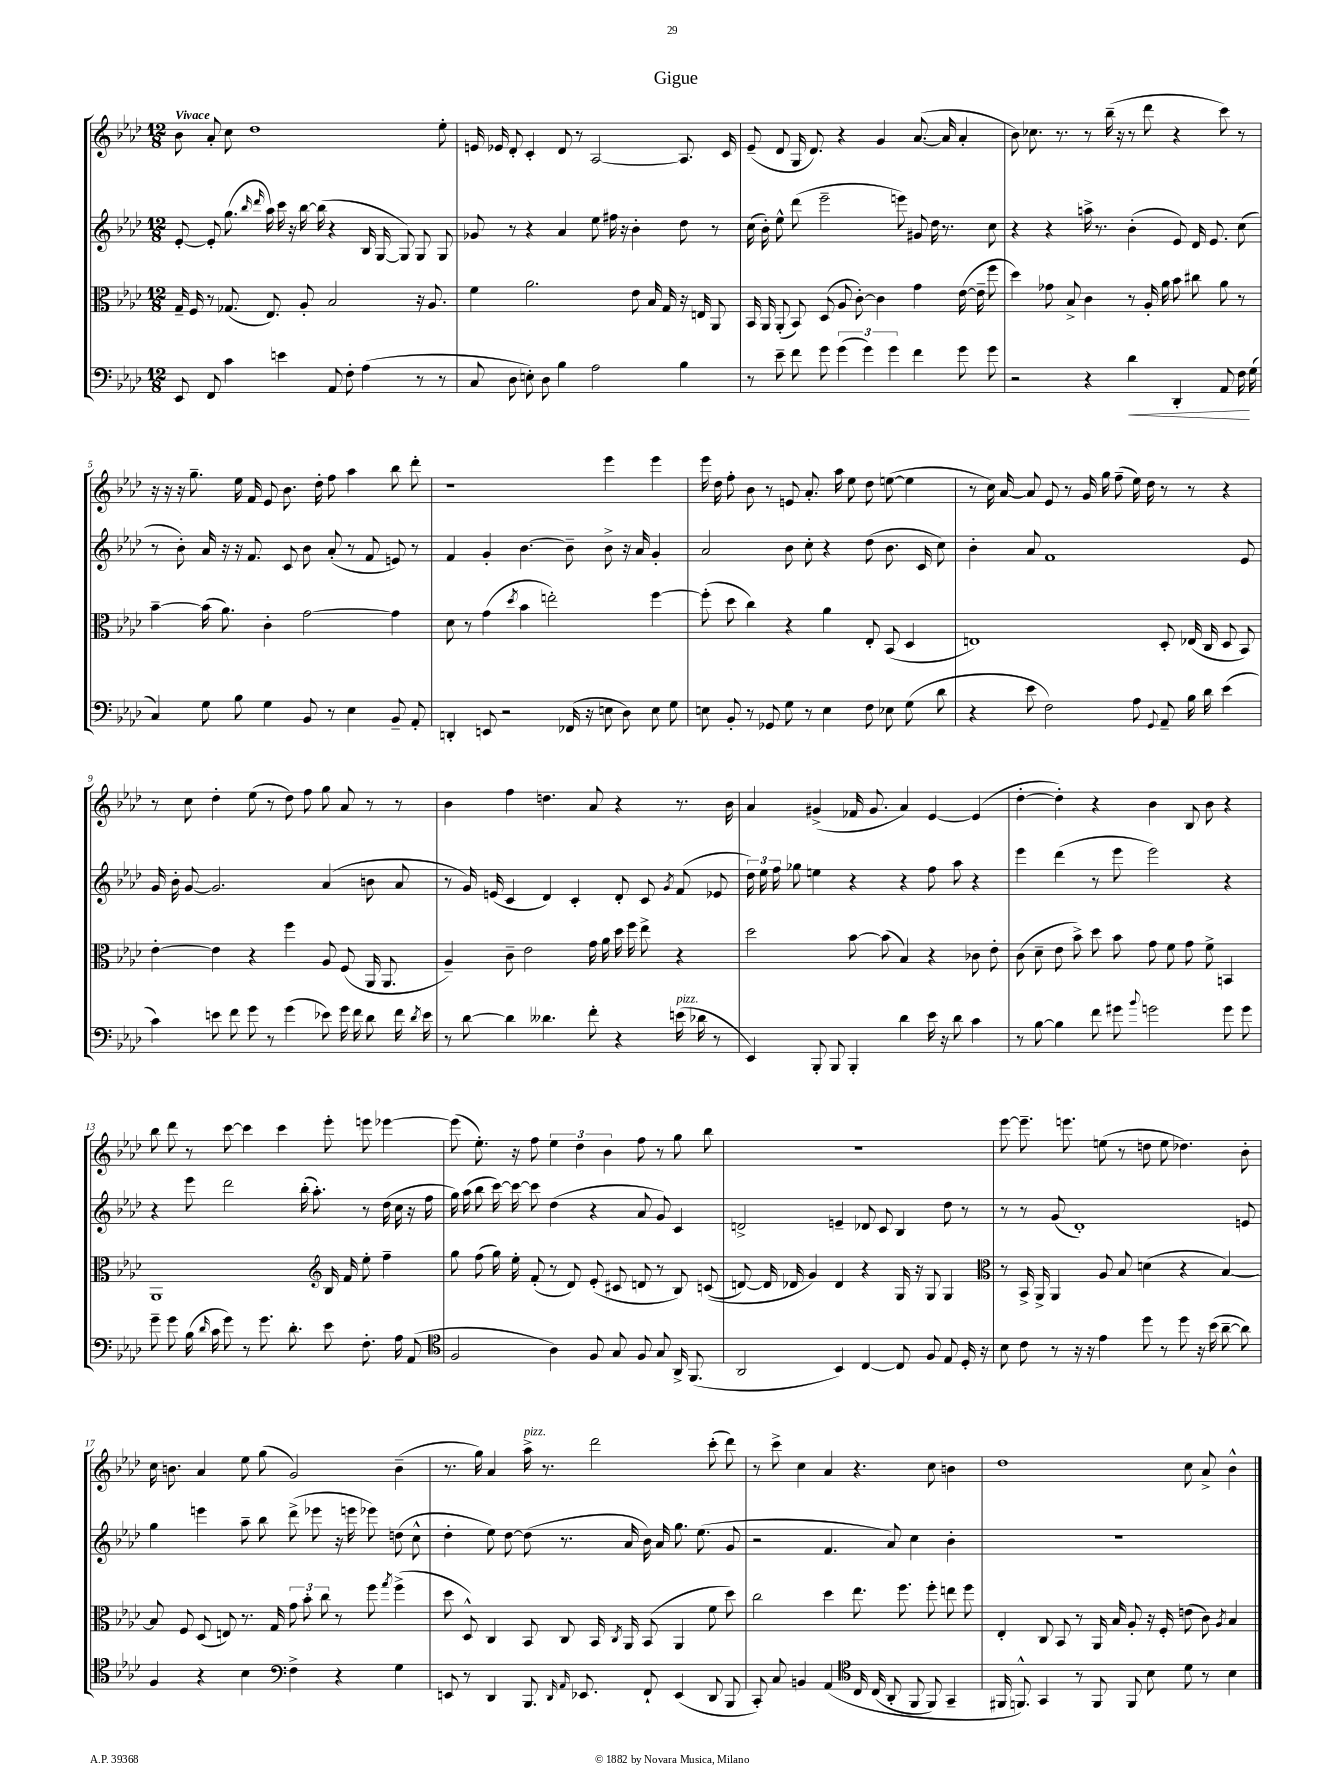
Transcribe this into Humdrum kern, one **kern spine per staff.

**kern	**dynam	**kern	**kern	**kern
*part4	*part4	*part3	*part2	*part1
*staff4	*staff4	*staff3	*staff2	*staff1
*clefF4	*	*clefC3	*clefG2	*clefG2
*k[b-e-a-d-]	*	*k[b-e-a-d-]	*k[b-e-a-d-]	*k[b-e-a-d-]
*M12/8	*	*M12/8	*M12/8	*M12/8
=1	=1	=1	=1	=1
!	!	!	!	!LO:TX:a:B:t=Vivace
8EE-/	.	16G~/	[8e-'/	8b-\
.	.	16F/	.	.
8FF/	.	8r	8e-'/]	8a-'/
4c\	.	(8.G-X/	(8.gg\	8cc\
.	.	.	.	1dd-
.	.	.	16qqbb-/	.
.	.	.	16qqddd-/	.
.	.	8.E-/)	16aa-\)	.
4en\	.	.	16ccc\	.
.	.	.	16r	.
.	.	8A-'/	[16bb-\	.
.	.	.	(16bb-\]	.
8AA-/	.	2B-/	4r	.
8F'\	.	.	.	.
(4A-\	.	.	16B-/	.
.	.	.	[16G/	.
.	.	.	8G/])	.
8r	.	16r	8G/	.
.	.	8.A-/	.	.
8r	.	.	8G/	8ee-'\
=2	=2	=2	=2	=2
8C/	.	4f\	8g-X/	16en/
.	.	.	.	16e-X/
8D-\	.	.	8r	8d-'/
8En'\)	.	2.a-\	4r	4c'/
8D-\	.	.	.	.
4B-\	.	.	4a-/	8d-/
.	.	.	.	8r
2A-\	.	.	8ee-\	[2A-/
.	.	.	16ff#X\	.
.	.	.	16r	.
.	.	8e-\	4b-'\	.
.	.	16B-/	.	.
.	.	16G/	.	.
4B-\	.	16r	8dd-\	8.A-/]
.	.	16En/	.	.
.	.	8AA-/	8r	.
.	.	.	.	16c/
=3	=3	=3	=3	=3
8r	.	16BB-/	(16cc\	(8e-~/
.	.	16AA-/	16b-'\)	.
8e-~\	.	(8AA-'/	8ee-^^\	8d-/
8f\	.	8BB-/)	(8ddd-\	16G/
.	.	.	.	8.d-/)
8g\	.	(8D-/	2eee-~\	.
(6g\	.	8A-/	.	4r
.	.	[8c'\)	.	.
6g\)	.	.	.	.
.	.	4c\]	.	4g/
6g\	.	.	.	.
.	.	.	8eeen\)	.
4f\	.	4g\	8g#X/	([8.a-/
.	.	.	16dd-\	.
.	.	.	8.r	16a-/]
8g\	.	([16e-\	.	4a-'/
.	.	16e-~\]	.	.
8g\	.	8ff\	8cc\	.
=4	=4	=4	=4	=4
2r	.	4dd-\)	4r	8b-\)
.	.	.	.	8.cc-X\
.	.	8g-X\	4r	.
.	.	.	.	8.r
.	.	8B-^/	.	.
4r	.	4c\	16aan^\	8r
.	.	.	8.r	.
.	.	.	.	(16bb-~\
.	.	.	.	16r
!	!LO:HP:b	!	!	!
4d-\	<	8r	(4b-'\	8r
.	.	16A-'/	.	8ddd-\
.	.	16a-\	.	.
4DD-'/	.	8b-\	8e-/)	4r
.	.	8cc#X\	16d-/	.
.	.	.	8.e-/	.
8AA-/	.	8a-\	.	8ccc\)
16F\	.	8r	(8cc\	8r
(16G\	[	.	.	.
!!LO:LB:g=z
=5	=5	=5	=5	=5
4C/)	.	[4b-~\	8r	16r
.	.	.	.	16r
.	.	.	8b-'\)	16r
.	.	.	.	8.gg~\
8G\	.	(16b-\]	16a-/	.
.	.	8.a-\)	16r	.
8B-\	.	.	16r	16ee-\
.	.	.	8.f/	16f/
4G\	.	4c'\	.	8e-/
.	.	.	8c/	8.b-\
8BB-/	.	[2g\	8b-\	.
.	.	.	.	16dd-'\
8r	.	.	(8a-'/	8ff\
4E-\	.	.	8r	4aa-\
.	.	.	8f/	.
8BB-~/	.	4g\]	8en/)	8bb-\
8AA-'/	.	.	8r	8ddd-'\
=6	=6	=6	=6	=6
4DDn'/	.	8d-\	4f/	1r
.	.	8r	.	.
8EEn/	.	(4g\	4g'/	.
2r	.	.	.	.
.	.	8qdd-/	.	.
.	.	4b-\	[4.b-\	.
.	.	2een'\)	.	.
(16FF-X/	.	.	8b-~\]	.
16r	.	.	.	.
8En\	.	.	8b-^\	4eee-\
8D-\)	.	.	16r	.
.	.	.	16a-/	.
8E\	.	[4ff\	4g'/	4eee-\
8G\	.	.	.	.
=7	=7	=7	=7	=7
8En\	.	(8ff'\]	2a-/	16eee-\
.	.	.	.	16dd-\
8BB-'/	.	8dd-\	.	8ff'\
8r	.	4cc\)	.	8b-\
8GG-X/	.	.	.	8r
8G\	.	4r	8b-\	8en/
8r	.	.	8cc'\	8.a-'/
4E\	.	4a-\	4r	.
.	.	.	.	16aa-\
.	.	.	.	8ee-\
8F\	.	8E-'/	(8dd-\	8dd-\
8E-X\	.	(8BB-/	8.b-\	([8een\
(8G\	.	4D-/	.	4ee\]
.	.	.	16c/	.
8d-\	.	.	8cc\)	.
=8	=8	=8	=8	=8
4r	.	1En)	4b-'\	8r
.	.	.	.	16cc\)
.	.	.	.	[16a-/
8e-\	.	.	8a-/	8a-/]
2F\)	.	.	1f	8e-/
.	.	.	.	8r
.	.	.	.	16g/
.	.	.	.	16gg\
.	.	.	.	(8ff~\
8A-\	.	.	.	16ee-\)
.	.	.	.	16dd-\
8qqGG/	.	.	.	.
8AA-~/	.	8D-'/	.	8r
16B-\	.	(16E-X/	.	8r
16d-\	.	16C/	.	.
(4e-\	.	8D-/	.	4r
.	.	8BB-/)	8e-/	.
!!LO:LB:g=z
=9	=9	=9	=9	=9
4c\)	.	[4e-'\	16g/	8r
.	.	.	16b-'\	.
.	.	.	[8g/	8cc\
8en\	.	4e-\]	2.g/]	4dd-'\
8f\	.	.	.	.
8g\	.	4r	.	(8ee-\
8r	.	.	.	8r
(4g\	.	4ff\	.	8dd-\)
.	.	.	.	8ff\
8e-X\)	.	8A-/	(4a-/	8gg\
16g\	.	(8F/	.	8a-/
16f\	.	.	.	.
8d-\	.	16AA-/	8bn\	8r
.	.	8.AA-/	.	.
16f\	.	.	8a-/	8r
8qd-/	.	.	.	.
16e-\	.	.	.	.
=10	=10	=10	=10	=10
8r	.	4A-~/)	8r	4b-\
[8d-\	.	.	16g/)	.
.	.	.	(16en/	.
4d-\]	.	8c~\	4c/	4ff\
.	.	2e-\	.	.
4.d--X\	.	.	4d-/)	4.ddn\
.	.	.	4c'/	.
8f'\	.	16g\	.	8a-/
.	.	16a-\	.	.
4r	.	16dd-\	8d-'/	4r
.	.	16ff\	.	.
.	.	8ee-^\	8c/	.
.	.	.	8qg/	.
!LO:TX:a:i:t=pizz.	!	!	!	!
(16en\	.	4r	(8f/	8.r
16d-X\	.	.	.	.
8r	.	.	8e-X/	.
.	.	.	.	16b-\
=11	=11	=11	=11	=11
4EE-/)	.	2dd-\	24dd-\)	4a-/
.	.	.	24ee-\	.
.	.	.	24ff\	.
.	.	.	8gg-X\	.
8BBB-'/	.	.	4een\	(4g#X^/
8BBB-/	.	.	.	.
4BBB-'/	.	[8b-\	4r	16f-X/
.	.	.	.	8.g#/
.	.	(8b-\]	.	.
4d-\	.	4B-/)	4r	4a-/)
16e-\	.	4r	8ff\	[4e-/
16r	.	.	.	.
8d-\	.	.	8aa-\	.
4c\	.	8c-X\	4r	(4e-/]
.	.	8e-'\	.	.
=12	=12	=12	=12	=12
8r	.	(8c\	4eee-\	[4dd-'\
[8B-\	.	8d-~\	.	.
4B-\]	.	8e-\	(4ddd-\	4dd-'\])
.	.	8b-^\)	.	.
8f\	.	8dd-\	8r	4r
8g#X\	.	8b-\	8eee-\	.
8qqb-/	.	.	.	.
2gn\	.	8g\	2eee-\)	4b-\
.	.	8f\	.	.
.	.	8g\	.	8B-/
.	.	8f^\	.	8b-\
8g\	.	4BBn/	4r	4r
8g\	.	.	.	.
!!LO:LB:g=z
=13	=13	=13	=13	=13
8g~\	.	1AA-	4r	8bb-\
8g\	.	.	.	8ddd-\
(16B-\	.	.	8eee-\	8r
16qqd-/	.	.	.	.
16c\	.	.	.	.
8g\)	.	.	2ddd-\	[8ccc\
8r	.	.	.	4ccc\]
8.g\	.	.	.	.
.	.	.	.	4ccc\
8.d-'\	.	.	.	.
.	.	.	(16bb-'\	.
.	.	.	8.aa-'\)	.
*	*	*clefG2	*	*
8e-\	.	16B-/	.	8eee-'\
.	.	16f/	.	.
8.F'\	.	8ee-'\	8r	8eeen\
.	.	4ff~\	(16dd-\	[4eee-X\
16A-\	.	.	16cc\	.
(8AA-/	.	.	16r	.
.	.	.	16ff\	.
=14	=14	=14	=14	=14
*clefC4	*	*	*	*
2F/	.	8gg\	16gg\)	(8eee-\]
.	.	.	(16aa-\	.
.	.	(8ff\	8bb-\	8.ee-'\)
.	.	16gg\)	[16ccc\)	.
.	.	16ee-'\	16ccc\_	16r
.	.	(8f'/	8ccc\]	8ff\
4A-\)	.	8r	(4dd-\	6ee-\
.	.	8d-/)	.	.
.	.	.	.	6dd-\
8F/	.	(8e-'/	4r	.
.	.	.	.	6b-\
8G/	.	8c#X/	.	.
8F/	.	8dn/	8a-/	8ff\
8G/	.	8r	8g/)	8r
16AA-^/	.	8B-/)	4c/	8gg\
(8.FF/	.	.	.	.
.	.	((8cn/	.	8bb-\
=15	=15	=15	=15	=15
2AA-/	.	[8dn/)	2dn^/	1.r
.	.	16d/]	.	.
.	.	16d-X/	.	.
.	.	4g/)	.	.
4BB-/)	.	4d-/	4en~/	.
[4C/	.	4r	8d-X/	.
.	.	.	8c/	.
8C/]	.	16G/	4B-/	.
.	.	16r	.	.
8F/	.	8G/	.	.
8E-/	.	4G/	8dd-\	.
16D-'/	.	.	8r	.
16r	.	.	.	.
=16	=16	=16	=16	=16
*	*	*clefC3	*	*
8B-\	.	8r	8r	[8eee-\
8c\	.	16BB-^/	8r	8.eee-~\]
.	.	16AA-^/	.	.
8r	.	4AA-/	(8g/	.
.	.	.	.	8.eeen\
16r	.	.	1d-')	.
16r	.	.	.	.
4e-\	.	8A-/	.	(8een\
.	.	8B-/	.	8r
8dd-\	.	(4dn\	.	8ddn\
8r	.	.	.	8ee\
8dd-\	.	4r	.	4.dd-X\)
16r	.	.	.	.
(16b-\	.	.	.	.
[8a-~\	.	[4B-/)	.	.
8a-\])	.	.	8en/	8b-'\
!!LO:LB:g=z
=17	=17	=17	=17	=17
4F/	.	8B-/]	4gg\	16cc\
.	.	.	.	8.bn\
.	.	8F/	.	.
4r	.	(8D-/	4eeen\	4a-/
.	.	8En/)	.	.
4B-\	.	8.r	8aa-~\	8ee-\
.	.	.	8bb-\	(8gg\
.	.	16G/	.	.
*clefF4	*	*	*	*
4F^\	.	12g\	(8ddd-^\	2g/)
.	.	12b-'\	.	.
.	.	.	8eee-X\	.
.	.	12cc\	.	.
4r	.	8r	16r	.
.	.	.	16eeen\	.
.	.	8ff\	8eee-X\)	.
.	.	8qgg/	.	.
4G\	.	(4ff^\	(8ddn\	(4b~\
.	.	.	8cc^^\	.
=18	=18	=18	=18	=18
8EEn/	.	8dd-\	4dd-'\	8.r
8r	.	8D-^^/)	.	.
.	.	.	.	16gg\)
4DD-/	.	4C/	8ee-\)	4a-/
.	.	.	[8dd-\	.
!	!	!	!	!LO:TX:a:i:t=pizz.
8.BBB-/	.	8BB-/	(8dd-\]	16aa-^\
.	.	.	.	8.r
.	.	8C/	8.r	.
16qqDD-/	.	.	.	.
16qqAA-/	.	.	.	.
8.EE-X/	.	.	.	.
.	.	16BB-/	.	2ddd-\
.	.	8qC/	.	.
.	.	16AA-/	16a-/	.
8FF`/	.	(8BB-/	16b-\)	.
.	.	.	16a-/	.
(4EE-/	.	4AA-/	8.gg\	.
.	.	.	(8.ee-\	.
8DD-/	.	8f\	.	(8ccc'\
8BBB-/	.	8dd-\)	8g/	8ddd-\)
=19	=19	=19	=19	=19
8CC'/)	.	2cc\	2r	8r
8C/	.	.	.	8ccc^\
4BBn/	.	.	.	4cc\
(4AA-/	.	4dd-\	4.f/	4a-/
*clefC4	*	*	*	*
16C/	.	8.ee-\	.	4.r
(16C/	.	.	.	.
8AA-'/	.	.	8a-/)	.
.	.	8.ff\	.	.
8FF/	.	.	4cc\	.
8FF/)	.	8ff'\	.	8cc\
4GG~/	.	8een\	4b-'\	4bn\
.	.	8ff\	.	.
=20	=20	=20	=20	=20
16FF#X/	.	4E-'/	1.r	1dd-
8.FFn^^/)	.	.	.	.
4GG/	.	8C/	.	.
.	.	8BB-/	.	.
8r	.	8r	.	.
8FF/	.	16AA-/	.	.
.	.	16B-/	.	.
8FF/	.	8A-'/	.	.
8B-\	.	16r	.	.
.	.	16F'/	.	.
8d-\	.	(8en\	.	8cc\
8r	.	8c\)	.	8a-^/
.	.	8qA-/	.	.
4B-\	.	4B-/	.	4b-^^\
==	==	==	==	==
*-	*-	*-	*-	*-
